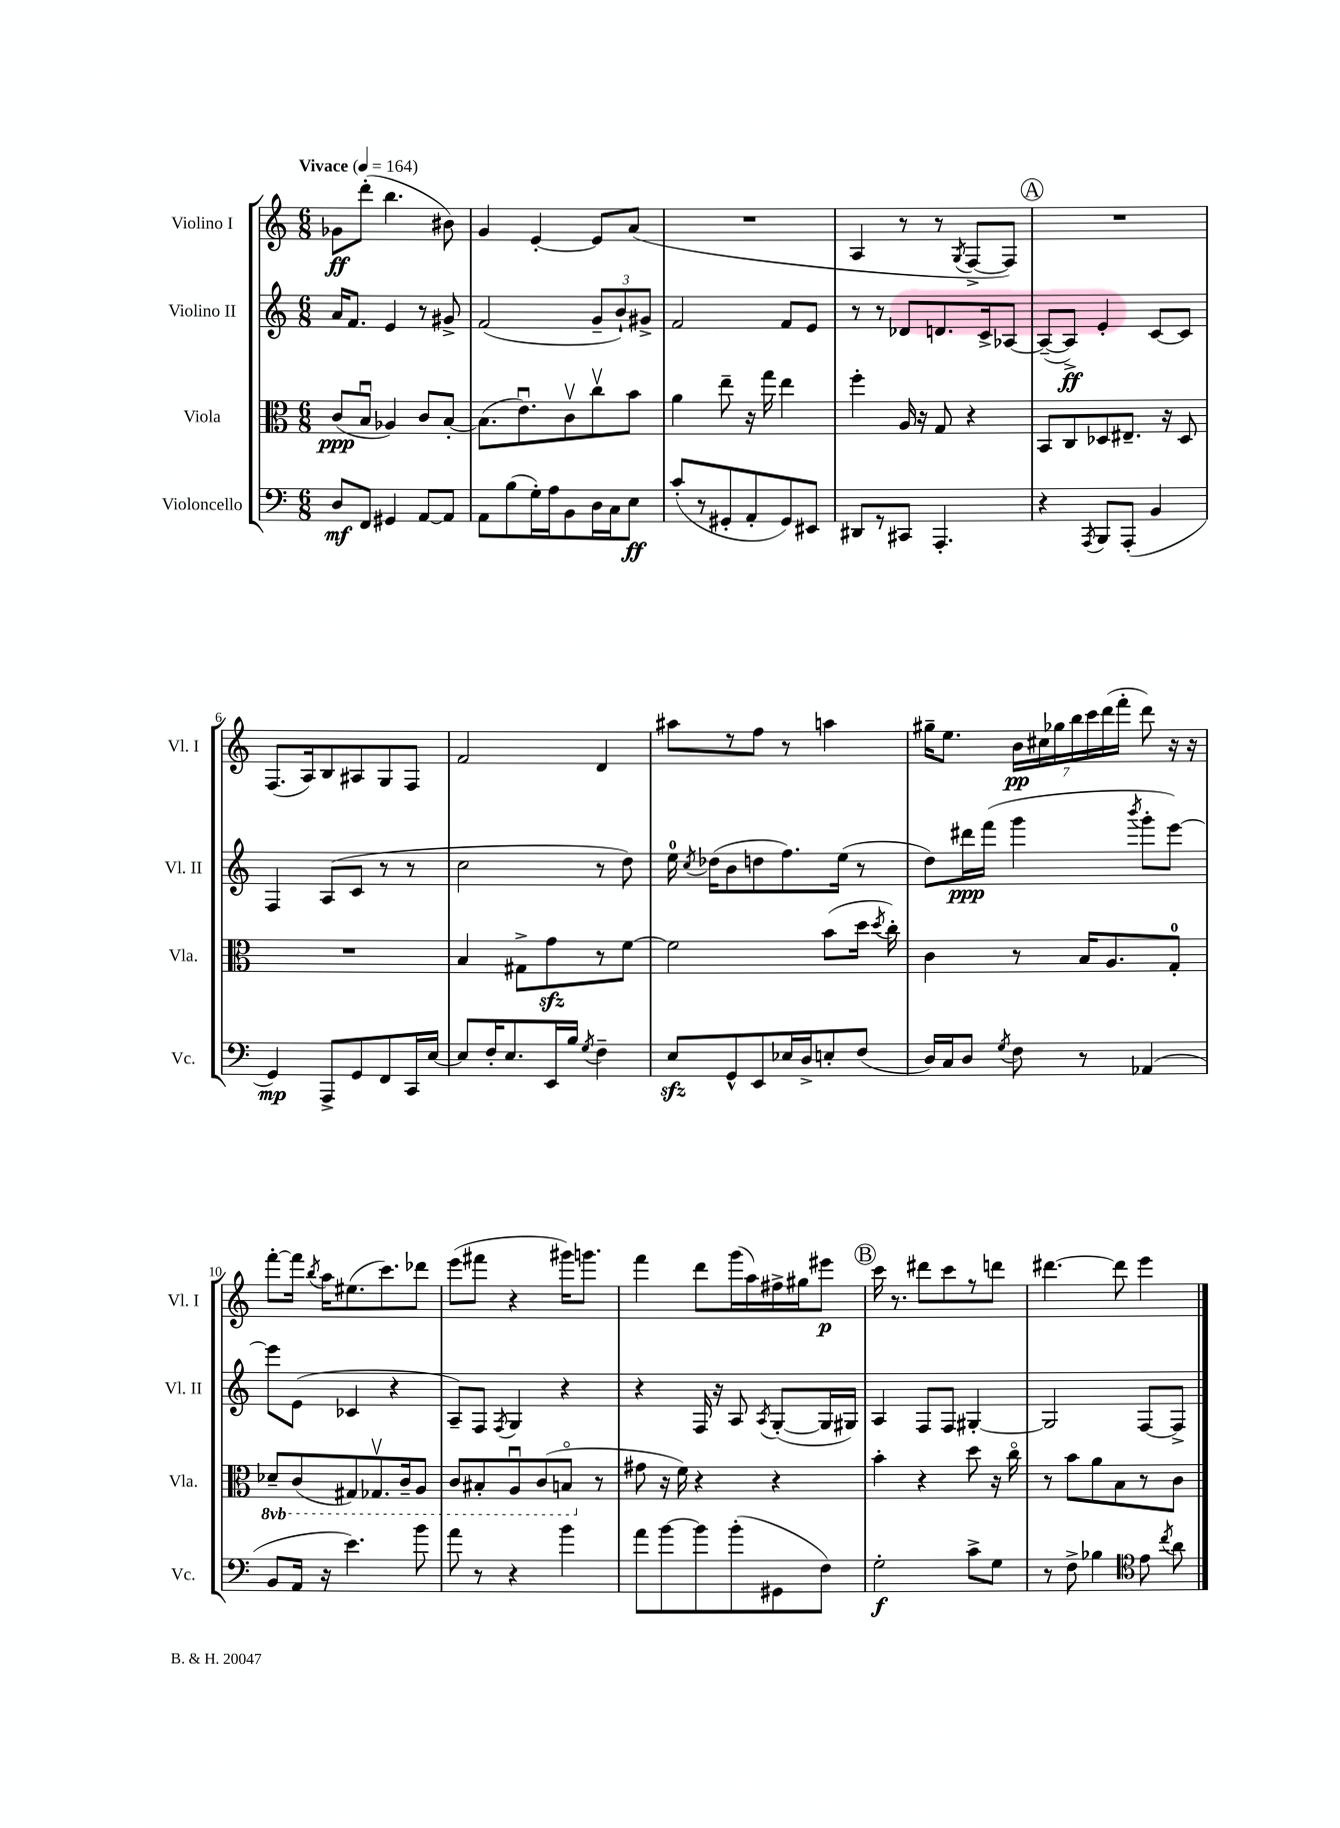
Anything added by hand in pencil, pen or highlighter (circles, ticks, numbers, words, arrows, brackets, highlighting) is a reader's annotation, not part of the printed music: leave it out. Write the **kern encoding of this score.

**kern	**kern	**kern	**kern
*staff4	*staff3	*staff2	*staff1
*clefF4	*clefC3	*clefG2	*clefG2
*k[]	*k[]	*k[]	*k[]
*M6/8	*M6/8	*M6/8	*M6/8
*MM164	*MM164	*MM164	*MM164
8D	(8c	16a	8g-
.	.	8.f	.
8FF	8Bu	.	(8ddd'
4GG#	4A-)	4e	4.bb
[8AA	8c	8r	.
8AA]	[8B'	8g#^	8b#)
=	=	=	=
8AA	(8.B]	(2f	4g
(8B	.	.	.
.	8.eu)	.	.
16G')	.	.	[4e'
16A	.	.	.
8BB	8cv	.	.
16D	8ccv	12g~	8e]
16C	.	.	.
.	.	12b`)	.
8E	8b	.	(8a
.	.	12g#^	.
=	=	=	=
(8c'	4a	2f	2.r
8r	.	.	.
8GG#'	8ee~	.	.
8AA'	16r	.	.
.	16gg	.	.
8GG#)	4ee	8f	.
8EE#	.	8e	.
=	=	=	=
8DD#	4ff'	8r	4A
8r	.	8r	.
8CC#	16A	8d-	8r
.	16r	.	.
4.AAA'	8G	8.d	8r
.	.	.	8qG
.	4r	.	[8F^
.	.	16c^	.
.	.	[8A-	8F])
=	=	=	=
4r	8BB	(8A-~_	2.r
.	8C	8A-^])	.
8qAAA	.	.	.
8BBB	8D-	4e'	.
(8AAA'	8.E#~	.	.
4BB	.	[8c	.
.	16r	.	.
.	8D-	8c]	.
=	=	=	=
4GG)	2.r	4F	(8.F
.	.	.	16A)
8AAA^	.	(8A	8B
8GG	.	8c	8A#
8FF	.	8r	8G
16CC	.	8r	8F
[16E	.	.	.
=	=	=	=
8E]	4B	2cc	2f
16F'	.	.	.
8.E	.	.	.
.	8G#^	.	.
16EE	8g	.	.
16B	.	.	.
8qG	.	.	.
4F~	8r	8r	4d
.	[8f	8dd)	.
=	=	=	=
8E	2f]	16ee	8aa#
.	.	8qcc	.
.	.	(16dd-	.
8GG^^	.	8b	8r
8EE	.	8dd	8ff
16E-	.	8.ff)	8r
16D^	.	.	.
8E'	(8b	.	4aa
.	.	(16ee	.
(8F	16dd	8r	.
.	8qdd	.	.
.	16cc')	.	.
=	=	=	=
16D)	4c	8dd)	16gg#~
16C	.	.	8.ee
8D	.	16ddd#	.
.	.	(16fff	.
8qG	.	.	.
8F	8r	4ggg	28b
.	.	.	28cc#
.	.	.	28gg-
.	.	.	28bb
8r	16B	.	.
.	.	.	28ccc
.	.	.	(28ddd
.	8.A	.	.
.	.	.	28fff'
.	.	8qbbb	.
(4AA-	.	8ggg'	8ddd)
.	8G'	[8eee)	16r
.	.	.	16r
=	=	=	=
8BB	8D-~	8eee]	[8fff'
16AA	(8C	(8e	16fff]
.	.	.	8qbb
16r	.	.	16aa
4.e)	8GG#)	4c-	(8.ee#
.	8.GG-v	.	.
.	.	.	8.ccc)
.	.	4r	.
.	16C~	.	.
8b	8AA	.	8ddd-
=	=	=	=
8a	8C	8A~)	(8eee
8r	8BB#'	8F	8fff#
.	.	8qF	.
4r	8AAu	4G	4r
.	(8C	.	.
4b	8BBo	4r	16ggg#)
.	.	.	8.ggg
.	8r	.	.
=	=	=	=
8a	8g#	4r	4fff
[8b	16r	.	.
.	16f)	.	.
8b]	4r	16F	8ddd
.	.	16r	.
(8b'	.	8A	(16ggg
.	.	.	16aa)
.	.	8qA	.
8GG#	4r	([8G'	16ff#^
.	.	.	16gg#
8F)	.	16G]	8eee#
.	.	16G#)	.
=	=	=	=
2G'	4b'	4A	16ccc
.	.	.	8.r
.	4r	8F	8ddd#
.	.	8F	8ccc
8c^	8dd	[4G#'	8r
8G	16r	.	8ddd
.	16cco	.	.
=	=	=	=
8r	8r	2G#]	[4.ddd#
8F^	8b	.	.
4B-	8a	.	.
.	8B	.	8ddd#]
*clefC4	*	*	*
8e	8r	[8F	4eee
8qcc	.	.	.
8a	8c	8F^]	.
==	==	==	==
*-	*-	*-	*-
